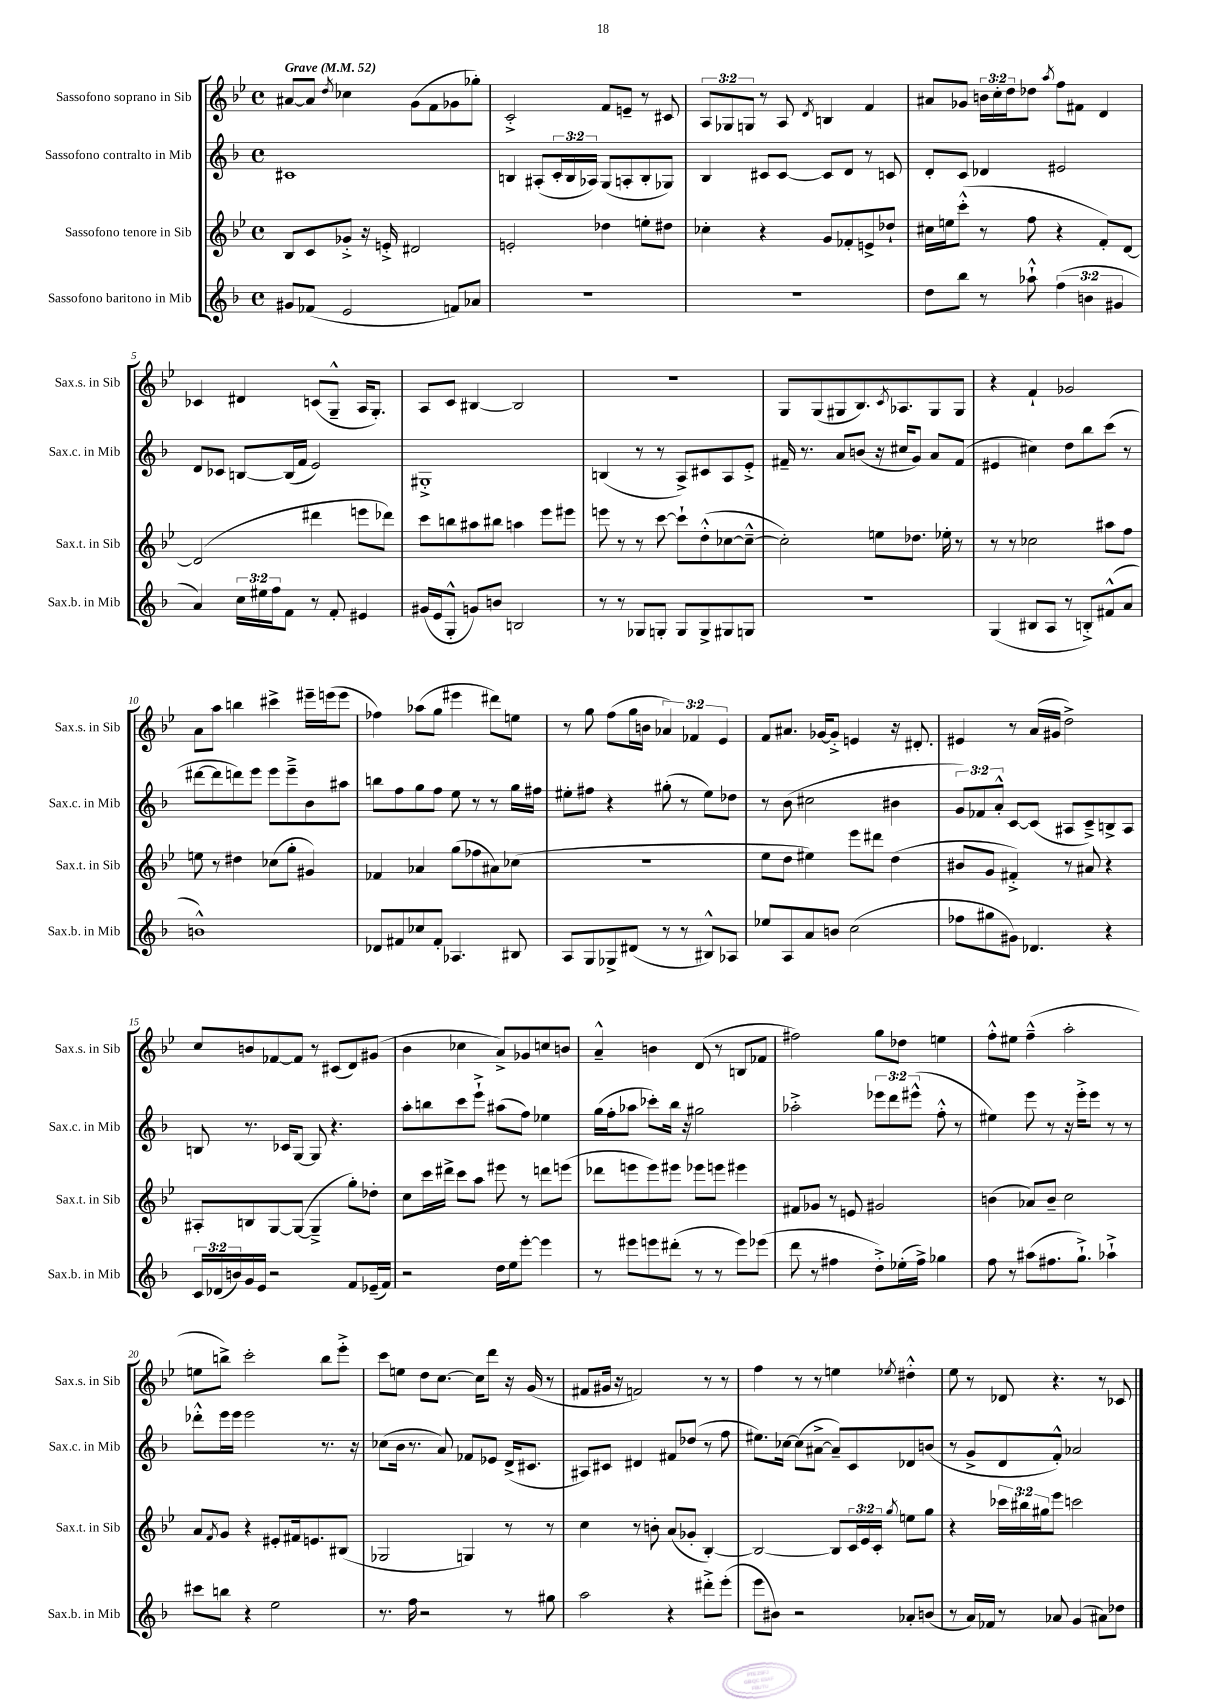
<<
\new StaffGroup <<
\new Staff = "s0" \with { instrumentName = "Sassofono soprano in Sib" shortInstrumentName = "Sax.s. in Sib" } {
    \clef treble \key bes \major \defaultTimeSignature \time 4/4 \override Staff.TupletNumber.text = #tuplet-number::calc-fraction-text \tempo "Grave" 4 = 52
    ais'8~ ais'8 \acciaccatura { d''8 } ces''4 g'8( f'8 ges'8 ges''8-.) |
    c'2-.-> f'8 e'8-- r8 cis'8 |
    \tuplet 3/2 { a8 ges8 g8 } r8 a8 \acciaccatura { d'8 } b4 f'4 |
    ais'8 ges'8 \tuplet 3/2 { b'16 c''16-. d''16 } des''8 \acciaccatura { a''8 } f''8 fis'8 d'4 |
    ces'4 dis'4 c'8( g8---^ a16 g8.-.) |
    a8 c'8 bis4~ bis2 |
    R1 |
    g8 g8( gis8 bes8.) \acciaccatura { c'8 } aes8. gis8 gis8 |
    r4 f'4-! ges'2 |
    a'8 a''8 b''4 cis'''4-> eis'''16-- e'''16( e'''8 |
    fes''4) aes''8( g''8 eis'''4 dis'''8) e''8 |
    r8 g''8 f''8( g''16 b'16 \tuplet 3/2 { aes'4) fes'4 ees'4 } |
    f'8 ais'8. ges'16~ ges'8-.-> e'4 r16 dis'8.-. |
    eis'4 r8 a'16( gis'16 d''2->) |
    c''8 b'8 fes'8~ fes'8 r8 cis'8( d'8) gis'8( |
    bes'4 ces''4 a'8->) ges'8 c''8 b'8 |
    a'4---^ b'4 d'8( r8 b8 fes'8 |
    fis''2) g''8 des''8 e''4 |
    f''8-.-^ eis''8 f''4---^( a''2-. |
    e''8 b''8->) c'''2-. b''8 ees'''8-.-> |
    c'''8 e''8 d''8 c''8.~ c''16 d'''8 r16 g'16( r8 |
    fis'8 gis'16 r16 f'2) r8 r8 |
    f''4 r8 r8 e''4 \acciaccatura { ees''8 } dis''4-.-^ |
    ees''8 r8 des'8 r4. r8 ces'8 \bar "|." |
}
\new Staff = "s1" \with { instrumentName = "Sassofono contralto in Mib" shortInstrumentName = "Sax.c. in Mib" } {
    \clef treble \key f \major \defaultTimeSignature \time 4/4 \override Staff.TupletNumber.text = #tuplet-number::calc-fraction-text
    cis'1 |
    b4 ais8-.( \tuplet 3/2 { c'16-. b16 aes16) } g8( a8-. b8-. ges8) |
    bes4 cis'8 cis'8~ cis'8 d'8 r8 c'8 |
    d'8-. c'8 des'4 eis'2 |
    d'8 ces'8 b8~ b16( f'16 e'2) |
    gis1-.-> |
    b4( r8 r8 a8->) cis'8 a8 e'8-.-> |
    fis'16-- r8. a'8 b'8( r16 cis''16 g'8) a'8 fis'8( |
    eis'4 cis''4) d''8 bes''8 c'''8( r8 |
    dis'''8~ dis'''8 d'''8) e'''8 e'''8 e'''8---> bes'8 ais''8 |
    b''8 f''8 g''8 f''8 e''8 r8 r8 g''16 fis''16 |
    eis''8-. fis''8 r4 gis''8-.( r8 eis''8) des''8 |
    r8 bes'8( cis''2 bis'4 |
    \tuplet 3/2 { g'8) fes'8 a'8-.-^ } c'8~ c'8( ais8 c'8--->) b8-> ais8 |
    b8 r8. ces'16 g8~ g8 r4. |
    a''8-. b''8 c'''8 e'''8-!-> ais''8( f''8) ees''4 |
    g''16( f''16-. aes''8 ces'''8-.) bes''16 r16 gis''2 |
    aes''2-.-> \tuplet 3/2 { ees'''8 d'''8 eis'''8-^( } f''8-.-^ r8 |
    eis''4) e'''8 r8 r16 e'''16-.-> e'''8 r8 r8 |
    des'''8-.-^ e'''16 e'''16 e'''2 r8. r16 |
    ces''8( bes'16 r8. a'8) fes'8 ees'8 d'16->( cis'8. |
    ais8) cis'8 dis'4 fis'8 des''8( r8 f''8 |
    eis''8.) ces''16~ ces''8( ais'8~-> ais'8--) c'8 des'8 b'8( |
    r8 g'8-> d'8 f'8-.-^) aes'2 \bar "|." |
}
\new Staff = "s2" \with { instrumentName = "Sassofono tenore in Sib" shortInstrumentName = "Sax.t. in Sib" } {
    \clef treble \key bes \major \defaultTimeSignature \time 4/4 \override Staff.TupletNumber.text = #tuplet-number::calc-fraction-text
    bes8 c'8 ges'8-.-> r16 e'16-.-> dis'2 |
    e'2-. des''4 e''8-. dis''8 |
    ces''4-. r4 g'8 fes'8-. e'8-> des''8-! |
    cis''16 e''16 c'''8-.-^( r8 f''8 r4 f'8-.) d'8~ |
    d'2( dis'''4 e'''8 des'''8) |
    c'''8 b''8 ais''8 bis''8 a''4 ees'''8 eis'''8 |
    e'''8 r8 r8 c'''8~ c'''8-! d''8-.-^( ces''8~ ces''8~---^ |
    ces''2-.) e''8 des''8. ees''16-. r8 |
    r8 r8 ces''2 ais''8 f''8 |
    e''8 r8 dis''4 ces''8( g''8-. gis'4) |
    fes'4 aes'4 g''8( fes''8 ais'8) ces''8( |
    R1 |
    ees''8 d''8 eis''4) ees'''8 dis'''8 d''4( |
    bis'8 g'8 fis'4-.->) r8 ais'8 r4 |
    ais8-. b8 g8~ g8~( g4---> g''8-.) des''8-. |
    c''8 c'''16 dis'''16-> c'''8 a''8 eis'''8 r8 d'''8 e'''8( |
    des'''8 e'''8 e'''8) eis'''8 ees'''8 e'''8 eis'''4 |
    fis'8 ges'8 r8 e'8 gis'2 |
    b'4( aes'8) b'8-- c''2 |
    a'8 \acciaccatura { f'8 } g'8 r4 eis'8-. fis'16 e'8. bis8( |
    ges2 g4) r8 r8 |
    c''4 r8 b'8-. a'8( ges'8-. bes4~-.) |
    bes2~ bes8 \tuplet 3/2 { c'16 ees'16 c'16-. } \acciaccatura { g''8 } e''8 g''8 |
    r4 \tuplet 3/2 { ces'''16 bis''16 gis''16 } ees'''8 c'''2 \bar "|." |
}
\new Staff = "s3" \with { instrumentName = "Sassofono baritono in Mib" shortInstrumentName = "Sax.b. in Mib" } {
    \clef treble \key f \major \defaultTimeSignature \time 4/4 \override Staff.TupletNumber.text = #tuplet-number::calc-fraction-text
    gis'8 fes'8( e'2 f'8) aes'8 |
    R1 |
    R1 |
    d''8 bes''8 r8 aes''8-!-^ \tuplet 3/2 { f''4( b'4 gis'4 } |
    a'4) \tuplet 3/2 { c''16 eis''16 f''16 } f'8 r8 f'8-. eis'4 |
    gis'16( e'16 g8-.-^ g'8) b'8 b2 |
    r8 r8 ges8 g8-. g8 g8-> gis8 g8 |
    R1 |
    g4( bis8 a8 r8 b8-.->) fis'8-^( a'8 |
    b'1-^) |
    des'8 fis'8 ces''8 fis'8-. aes4. bis8 |
    a8 g8 ges8-> dis'8( r8 r8 bis8-^) aes8 |
    ees''8 a8 a'8 b'8 c''2( |
    fes''8 gis''8 gis'8) des'4. r4 |
    \tuplet 3/2 { c'16 des'16( b'16) } g'16 e'16 r2 f'8 ees'16--( f'16) |
    r2 d''16 e''16 e'''8~-. e'''4 |
    r8 eis'''8 e'''8 dis'''8-.( r8 r8 e'''8) ees'''8( |
    d'''8 r8 fis''4 d''8-.->) ees''16-.( fis''16->) ges''4 |
    f''8 r8 ais''8( fis''8. g''8.-!->) aes''4-!-> |
    cis'''8 b''8 r4 e''2 |
    r8. f''16 r2 r8 gis''8 |
    a''2 r4 dis'''8-.-> e'''8-.( |
    e'''8 bis'8) r2 aes'8-. b'8( |
    r8 a'16) fes'16 r8 aes'8 g'4( ais'8) des''8 \bar "|." |
}
>>
>>
